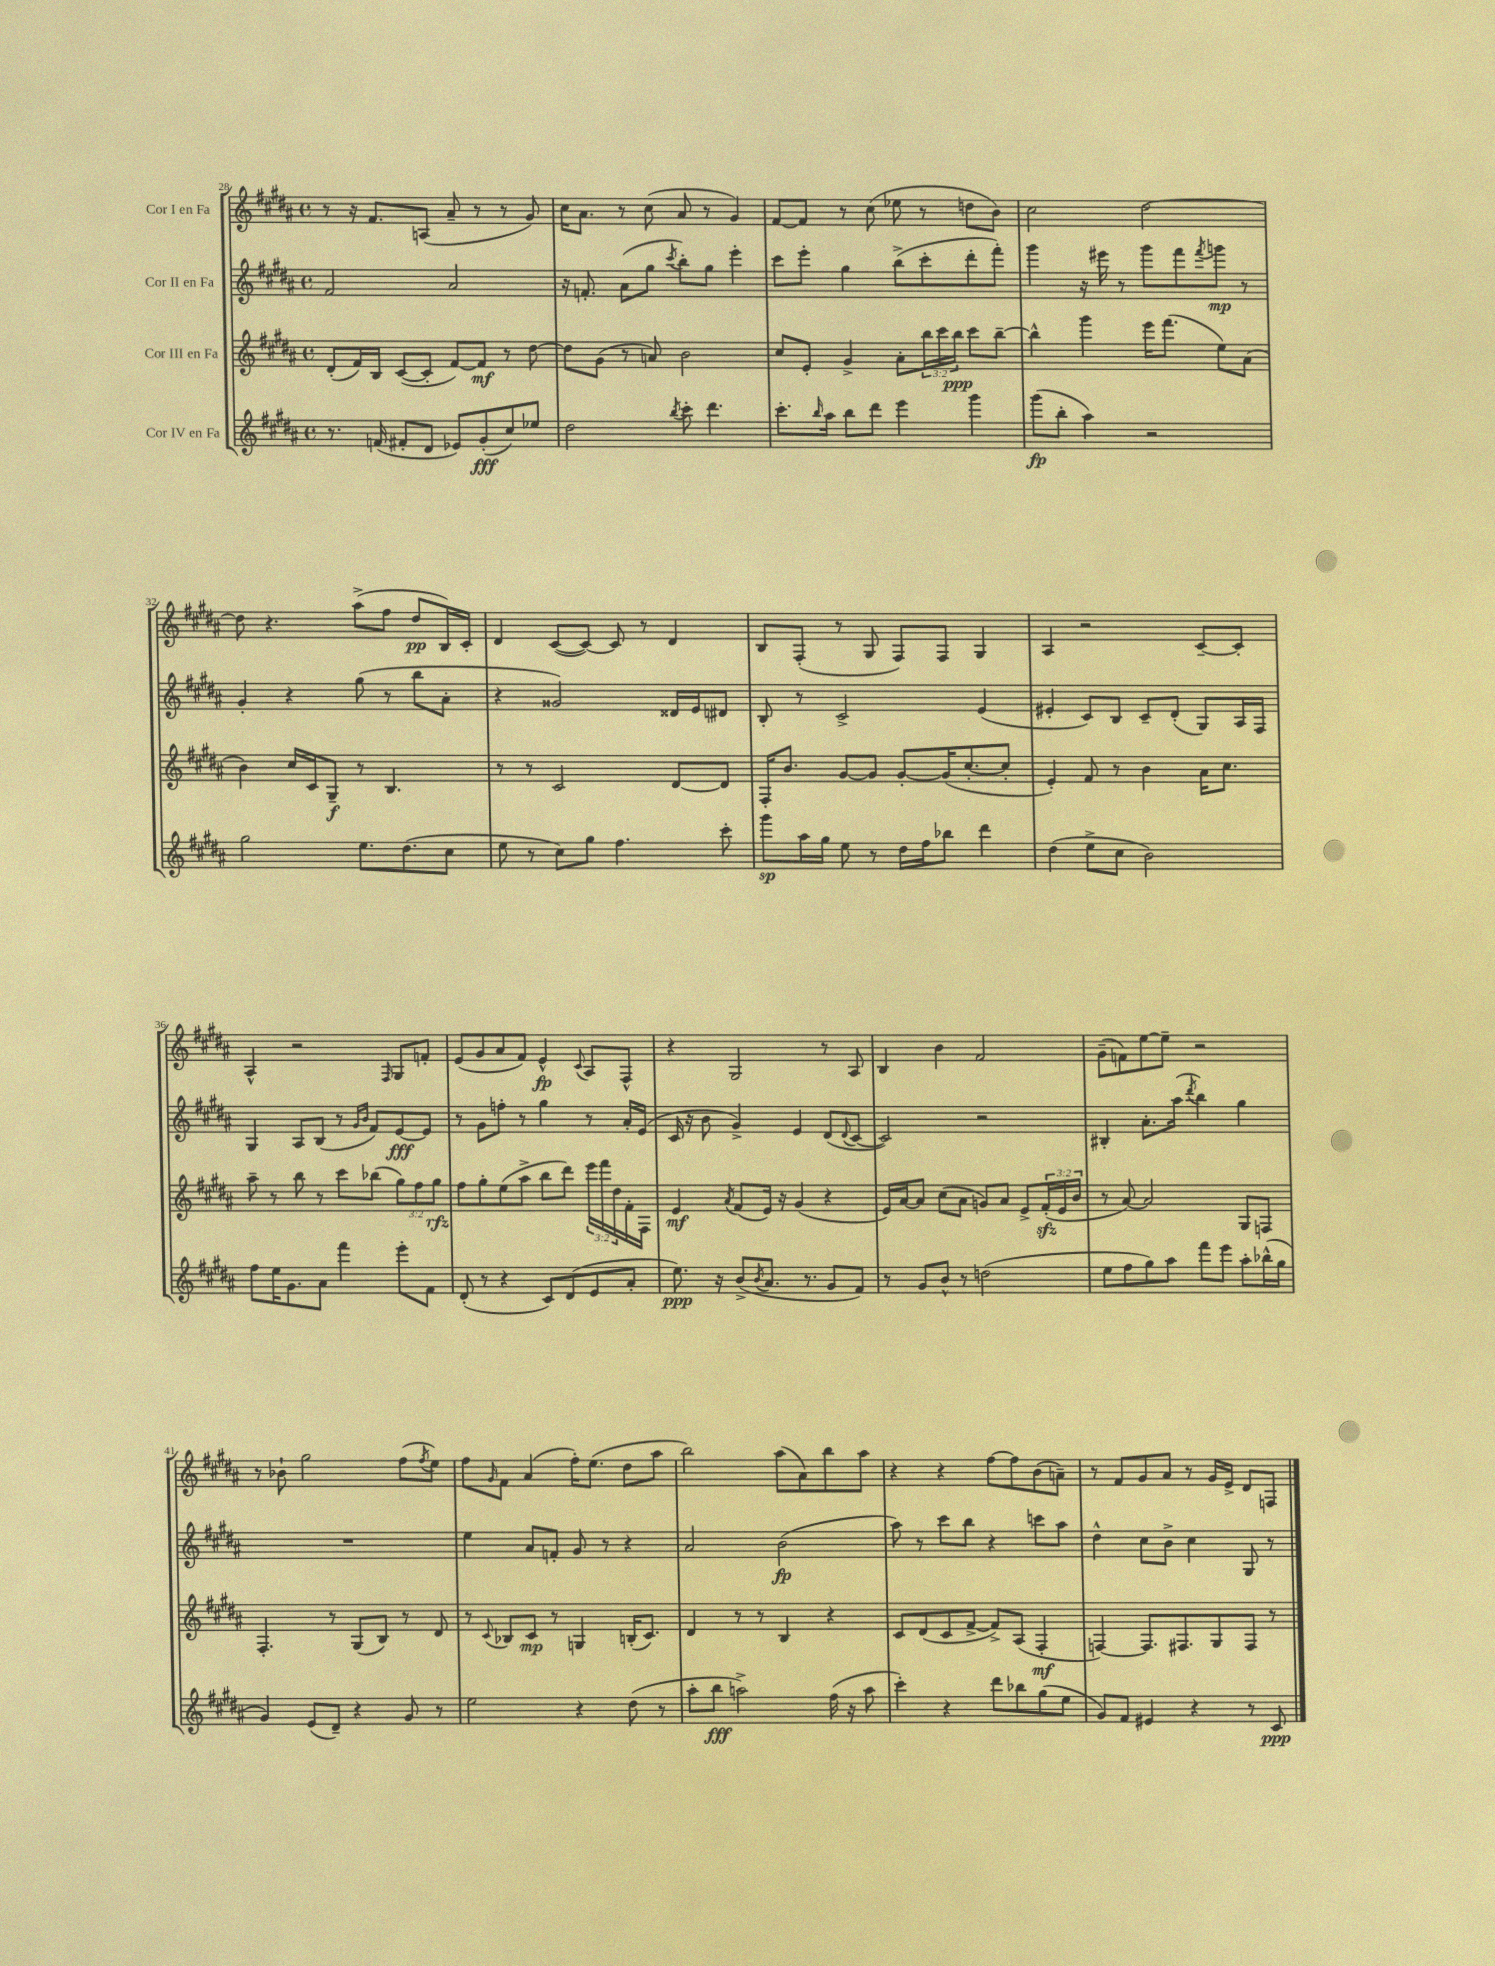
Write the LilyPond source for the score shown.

<<
\new StaffGroup <<
\new Staff = "s0" \with { instrumentName = "Cor I en Fa" } {
    \clef treble \key b \major \defaultTimeSignature \time 4/4
    r8 r16 fis'8. a8( ais'8-- r8 r8 gis'8) |
    cis''16 ais'8. r8 cis''8( ais'8 r8 gis'4) |
    fis'8~ fis'8 r8 cis''8( ees''8 r8 d''8 b'8) |
    cis''2 dis''2~ |
    dis''8 r4. ais''8->( fis''8 dis''8\pp b16) cis'16-. |
    dis'4 cis'8~( cis'8~) cis'8 r8 dis'4 |
    b8 fis8-.( r8 gis8 fis8) fis8 gis4 |
    ais4 r2 cis'8~-- cis'8-. |
    ais4-^ r2 \grace { fis16 } gis8 f'8-. |
    e'8( gis'8 ais'8 fis'8) e'4-^\fp \appoggiatura { cis'8 } ais8 fis8-^ |
    r4 gis2 r8 ais8 |
    b4 b'4 fis'2 |
    gis'8--( f'8) e''8~ e''8-- r2 |
    r8 bes'8-! gis''2 fis''8( \acciaccatura { fis''8 } e''8) |
    fis''8 \grace { gis'16 } fis'8 ais'4( fis''16-.) e''8.( dis''8 ais''8 |
    b''2) ais''8( ais'8) b''8 ais''8 |
    r4 r4 fis''8~ fis''8 b'8( a'8--) |
    r8 fis'8 gis'8 ais'8 r8 gis'16 e'16-> dis'8 f8 \bar "|." |
}
\new Staff = "s1" \with { instrumentName = "Cor II en Fa" } {
    \clef treble \key b \major \defaultTimeSignature \time 4/4
    fis'2 ais'2 |
    r16 f'8.-. ais'8( gis''8 \acciaccatura { cis'''8 } b''8-.) gis''8 e'''4-. |
    cis'''8 e'''8-. gis''4 b''8->( cis'''8-. dis'''8-. fis'''8-.) |
    gis'''4 r16 eis'''16 r8 gis'''8 fis'''8 \acciaccatura { fis'''8 } g'''8\mp r8 |
    gis'4-. r4 gis''8( r8 b''8 ais'8-. |
    r4 gisis'2) disis'16 e'16 dis'8 |
    b8-. r8 cis'2-> e'4( |
    eis'4-. cis'8) b8 cis'8-- dis'8-.( gis8) ais16 fis16 |
    gis4 ais8 b8( r8 \grace { gis'16 b'16 } fis'8) e'8~\fff e'8 |
    r8 gis'8 f''8-. r8 gis''4 r8 ais'16-. e'16( |
    cis'16 r16 b'8 gis'4->) e'4 dis'8( \appoggiatura { dis'8 } cis'8~ |
    cis'2) r2 |
    bis4-. ais'8.-. ais''16( \acciaccatura { dis'''8 } b''4) gis''4 |
    R1 |
    e''4 ais'8 f'8-. gis'8 r8 r4 |
    ais'2 b'2\fp( |
    ais''8) r8 cis'''8 b''8 r4 c'''8 ais''8 |
    dis''4-^ cis''8 b'8-> cis''4 gis8 r8 \bar "|." |
}
\new Staff = "s2" \with { instrumentName = "Cor III en Fa" } {
    \clef treble \key b \major \defaultTimeSignature \time 4/4 \override Staff.TupletNumber.text = #tuplet-number::calc-fraction-text
    dis'8-.( fis'16) b16 cis'8~( cis'8-. fis'8~) fis'8\mf r8 dis''8~ |
    dis''8 gis'8( r8 a'8) b'2 |
    cis''8 e'8-. gis'4-> ais'8-. \tuplet 3/2 { b''16 cis'''16 b''16\ppp } cis'''8 b''8~-- |
    b''4-^ gis'''4 e'''16 fis'''8.( e''8) ais'8( |
    b'4) cis''16 cis'16 gis8--\f r8 b4. |
    r8 r8 cis'2 dis'8~ dis'8 |
    fis16-. b'8. gis'8~ gis'8 gis'8~-. gis'16( cis''8.~-. cis''8-. |
    e'4-.) fis'8 r8 b'4 ais'16 cis''8. |
    ais''8-- r8 b''8 r8 cis'''8 bes''8( \tuplet 3/2 { gis''8) fis''8 gis''8\rfz } |
    fis''8 gis''8-. e''8( ais''8-> b''8 dis'''8) \tuplet 3/2 { e'''16 fis'''16 dis''16 } fis'16-. fis16 |
    e'4\mf \acciaccatura { ais'8 } fis'8( e'16) r16 gis'4( r4 |
    e'16) ais'16~ ais'8 cis''8( ais'8 g'8) ais'8 e'8-> \tuplet 3/2 { fis'16-.\sfz( e'16 b'16 } |
    r8 ais'8~) ais'2 gis8 f8 |
    fis4.-. r8 gis8( b8) r8 dis'8 |
    r8 \appoggiatura { cis'8 } bes8 cis'8\mp r8 g4 b16-.( cis'8.) |
    dis'4 r8 r8 b4 r4 |
    cis'8 dis'8( cis'8 fis'8~-> fis'8->) ais8( fis4-.\mf |
    f4~) f8. fis8. gis8 fis8 r8 \bar "|." |
}
\new Staff = "s3" \with { instrumentName = "Cor IV en Fa" } {
    \clef treble \key b \major \defaultTimeSignature \time 4/4
    r8. f'16( fis'8-. dis'8 ees'8) gis'8-.\fff( cis''8) ees''8 |
    dis''2 \acciaccatura { b''8 } cis'''8-. dis'''4. |
    cis'''8.-. \grace { b''16 } ais''16 b''8 dis'''8 e'''4 gis'''4 |
    gis'''8\fp( b''8-. ais''4) r2 |
    gis''2 e''8. dis''8.( cis''8 |
    e''8 r8 cis''8) gis''8 fis''4. cis'''8-. |
    gis'''8\sp ais''16 gis''16 e''8 r8 dis''16 fis''16 bes''8 dis'''4 |
    dis''4( e''8-> cis''8 b'2) |
    fis''8 e''16 gis'8. ais'8 fis'''4 e'''8-. fis'8 |
    dis'8-.( r8 r4 cis'8) dis'8( e'8 ais'8-. |
    e''8.\ppp) r16 b'8->( \acciaccatura { b'8 } ais'8. r8. gis'8 fis'8) |
    r8 gis'8 b'8-^ r8 d''2( |
    e''8 fis''8 gis''8) ais''8 fis'''8 e'''8 ais''8-. bes''16-^( gis''16 |
    gis'4) e'8( dis'8--) r4 gis'8 r8 |
    e''2 r4 dis''8( r8 |
    ais''8-. b''8\fff a''2->) fis''16( r16 a''8 |
    cis'''4-.) r4 dis'''8 bes''8 gis''8( e''8 |
    gis'8) fis'8 eis'4 r4 r8 cis'8\ppp \bar "|." |
}
>>
>>
\layout { \context { \Score currentBarNumber = #28 } }
